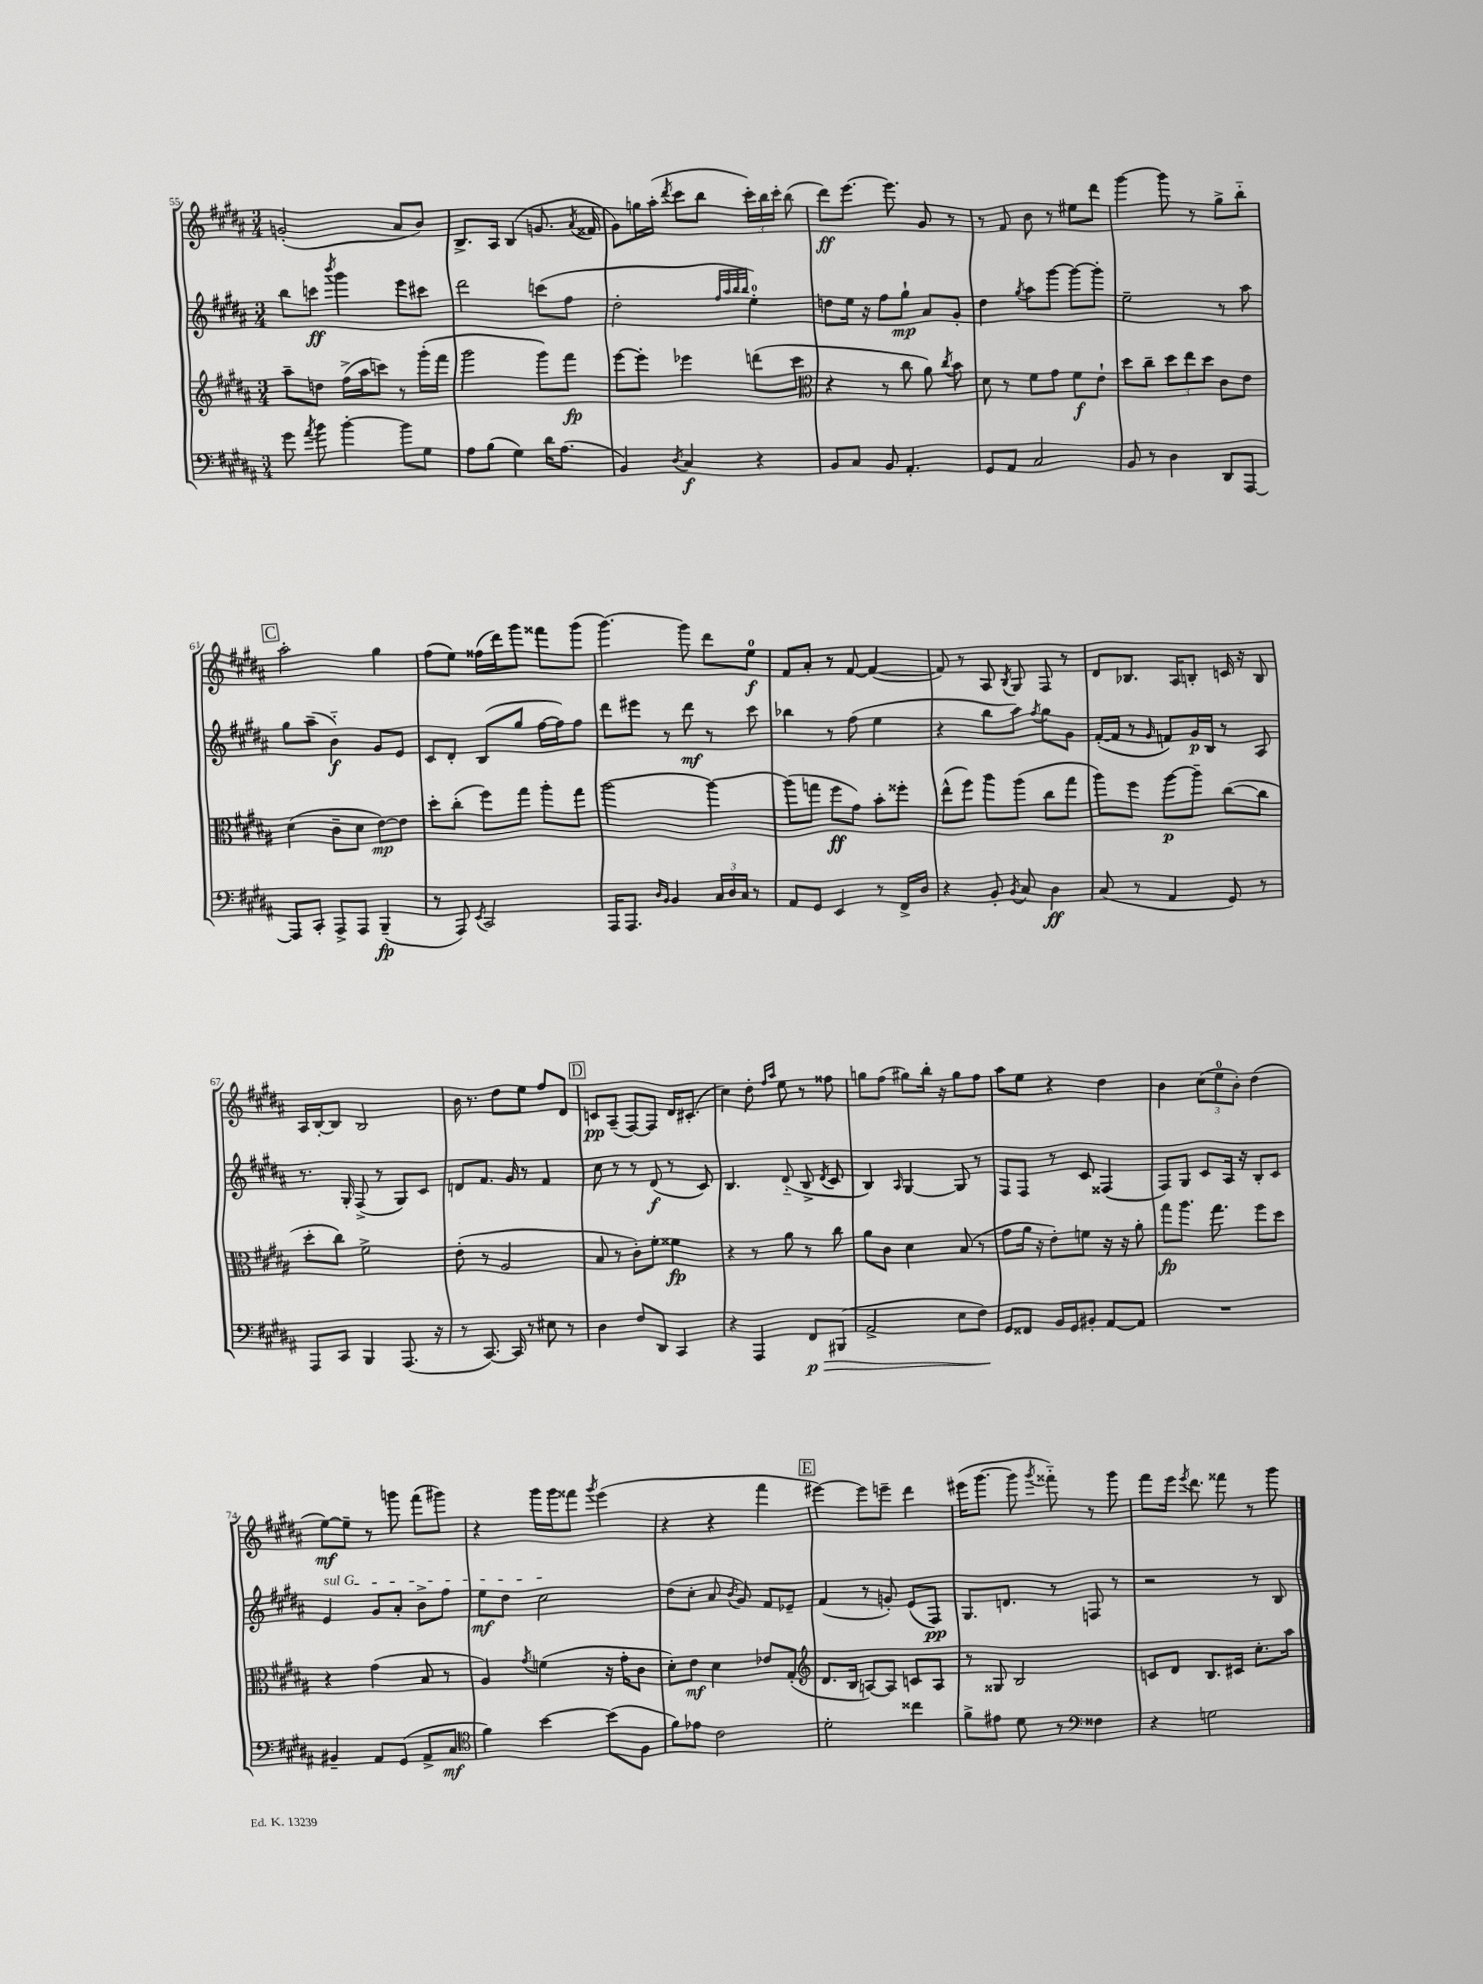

**kern	**dynam	**kern	**dynam	**kern	**dynam	**kern	**dynam
*part4	*part4	*part3	*part3	*part2	*part2	*part1	*part1
*staff4	*staff4	*staff3	*staff3	*staff2	*staff2	*staff1	*staff1
*clefF4	*	*clefG2	*	*clefG2	*	*clefG2	*
*k[f#c#g#d#a#]	*	*k[f#c#g#d#a#]	*	*k[f#c#g#d#a#]	*	*k[f#c#g#d#a#]	*
*M3/4	*	*M3/4	*	*M3/4	*	*M3/4	*
=55	=55	=55	=55	=55	=55	=55	=55
8g#\	.	8aa#~\L	.	8bb\L	.	(2gn'/	.
8qa#/	.	.	.	.	.	.	.
8b\	.	8ddn\J	.	8cccn\J	ff	.	.
.	.	.	.	8qbbb/	.	.	.
[4b'\	.	(16ff#^\LL	.	4ggg#\	.	.	.
.	.	16aa#\J	.	.	.	.	.
.	.	8cccn\J)	.	.	.	.	.
8b\L]	.	8r	.	8eee\L	.	8a#/L	.
8G#\J	.	(16ggg#'\LL	.	8ccc#X\J	.	8b/J)	.
.	.	16fff#\JJ	.	.	.	.	.
=56	=56	=56	=56	=56	=56	=56	=56
8A#\L	.	2ggg#\	.	2ddd#\	.	8.B^/L	.
(8B\J	.	.	.	.	.	.	.
.	.	.	.	.	.	16A#/Jk	.
4G#\)	.	.	.	.	.	(4B/	.
16d#\KL	.	8ggg#\L)	.	(8cccn\L	.	8.gn/	.
(8.A#\J	.	.	.	.	.	.	.
.	.	8fff#\J	fp	8ff#\J	.	.	.
.	.	.	.	.	.	8qa#/	.
.	.	.	.	.	.	16f##X/	.
=57	=57	=57	=57	=57	=57	=57	=57
4BB/)	.	[8eee\L	.	2dd#'\	.	8g#\L)	.
.	.	8eee'\J]	.	.	.	16ggn\L	.
.	.	.	.	.	.	(16aa#'\JJ	.
8qD#/	.	.	.	.	.	8qddd#/	.
4C#/	f	4eee-X\	.	.	.	8ccc#\L	.
.	.	.	.	.	.	8bb\J	.
.	.	.	.	32qqff#/LLL	.	.	.
.	.	.	.	32qqaa#/	.	.	.
.	.	.	.	32qqbb/	.	.	.
.	.	.	.	32qqbb/JJJ	.	.	.
4r	.	(8dddn\L	.	4ee'\)	.	24ccc#'\LL)	.
.	.	.	.	.	.	24bb\	.
.	.	.	.	.	.	24ccc#'\JJ	.
.	.	8ccc#\J	.	.	.	(8bb\	.
=58	=58	=58	=58	=58	=58	=58	=58
*	*	*clefC3	*	*	*	*	*
8BB/L	.	4r	.	8ddn\L	.	8ddd#\L)	ff
8C#/J	.	.	.	16ee\Jk	.	[8.eee\J	.
.	.	.	.	16r	.	.	.
8BB/	.	8r	.	8ff#\L	.	.	.
.	.	.	.	.	.	8.eee\]	.
4.AA#'/	.	8cc#\	.	8gg#`\J	mp	.	.
.	.	8a#\)	.	8a#/L	.	8g#/	.
.	.	8qcc#/	.	.	.	.	.
.	.	8b\	.	8g#'/J	.	8r	.
=59	=59	=59	=59	=59	=59	=59	=59
8GG#/L	.	8d#\	.	4dd#\	.	8r	.
8AA#/J	.	8r	.	.	.	8f#/	.
.	.	.	.	8qgg#/	.	.	.
2C#/	.	8f#\L	.	8aa#\L	.	8b\	.
.	.	8g#\J	.	[8ggg#\J	.	8r	.
.	.	8f#\L	f	8ggg#\L_	.	8ee#X\L	.
.	.	8e`\J	.	8ggg#'\J]	.	8ddd#\J	.
=60	=60	=60	=60	=60	=60	=60	=60
8BB/	.	8dd#\L	.	2ee~\	.	[4ggg#\	.
8r	.	8cc#~\J	.	.	.	.	.
4D#\	.	12dd#\L	.	.	.	8ggg#\]	.
.	.	12ee\	.	.	.	.	.
.	.	.	.	.	.	8r	.
.	.	12dd#\J	.	.	.	.	.
8DD#/L	.	8c#\L	.	8r	.	8gg#^\L	.
[8AAA#/J	.	8e\J	.	8aa#\	.	8bb\J	.
!!LO:LB:g=z
!!LO:REH:place=s1:t=C
=61	=61	=61	=61	=61	=61	=61	=61
8AAA#/L]	.	(4d#\	.	8gg#\L	.	2aa#'\	.
8CC#'/J	.	.	.	(8aa#~\J	.	.	.
8AAA#^/L	.	8c#~\L	.	4b\)	f	.	.
8AAA#/J	.	8d#\J	.	.	.	.	.
(4BBB~/	fp	[8e\L)	mp	8g#/L	.	4gg#\	.
.	.	8e\J]	.	8e/J	.	.	.
=62	=62	=62	=62	=62	=62	=62	=62
8r	.	8dd#'\L	.	8c#/L	.	(8ff#\L	.
8AAA#/)	.	(8cc#'\J	.	8d#'/J	.	8ee\J)	.
8qEE/	.	.	.	.	.	.	.
2CC#/	.	8ff#\L)	.	(8B/L	.	(16ff##X\LL	.
.	.	.	.	.	.	16ddd#\J)	.
.	.	8gg#\J	.	8gg#/J	.	8ggg#\J	.
.	.	8aa#'\L	.	[16ff#\LL	.	8fff##X\L	.
.	.	.	.	16ff#\J])	.	.	.
.	.	8gg#\J	.	8ff#\J	.	(8ggg#\J	.
=63	=63	=63	=63	=63	=63	=63	=63
16AAA#/KL	.	[2aa#\	.	8ddd#\L	.	[4.ggg#\)	.
8.AAA#/J	.	.	.	.	.	.	.
.	.	.	.	8eee#X\J	.	.	.
16qqD#/LL	.	.	.	.	.	.	.
16qqBB/JJ	.	.	.	.	.	.	.
4BB/	.	.	.	8r	.	.	.
.	.	.	.	8ddd#\	mf	8ggg#\]	.
24C#/LL	.	4aa#\_	.	8r	.	8ddd#\L	.
24D#/	.	.	.	.	.	.	.
24C#/JJ	.	.	.	.	.	.	.
8r	.	.	.	8ccc#\	.	8ee\J	f
=64	=64	=64	=64	=64	=64	=64	=64
8AA#/L	.	(8aa#\L]	.	4bb-X\	.	8f#/L	.
8GG#/J	.	8ggn\J	.	.	.	8a#'/J	.
4EE/	.	8ff#\L	ff	8r	.	8r	.
.	.	8g#\J)	.	(8ff#\	.	[8f#/	.
8r	.	8b'\L	.	4ee\	.	(4f#/_	.
16FF#^/LL	.	8ff##X'\J	.	.	.	.	.
16D#/JJ	.	.	.	.	.	.	.
=65	=65	=65	=65	=65	=65	=65	=65
4r	.	(8ee^^\L	.	4r	.	8f#/])	.
.	.	8ff#\J)	.	.	.	8r	.
8BB'/	.	8aa#\L	.	8bb\L	.	8A#/	.
8qBB/	.	.	.	.	.	8qB/	.
8C#/	.	(8aa#\J	.	8aa#\J)	.	8G#/	.
.	.	.	.	8qff#/	.	.	.
4D#\	ff	8cc#\L	.	8gg#\L	.	8F#/	.
.	.	8gg#\J	.	8g#\J	.	8r	.
=66	=66	=66	=66	=66	=66	=66	=66
(8C#/	.	8aa#\L)	.	([16f#'/LL	.	8d#/L	.
.	.	.	.	16f#/JJ]	.	.	.
8r	.	8ff#\J	.	8r	.	8.B-X/J	.
.	.	.	.	16qqg#/	.	.	.
4AA#/	.	[8aa#\L	p	8fn/L)	.	.	.
.	.	.	.	.	.	16A#/KL	.
.	.	8aa#~\J]	.	16g#/L	p	8Bn'/J	.
.	.	.	.	16B/JJ	.	.	.
8GG#/)	.	([8cc#\L	.	8r	.	16cn/	.
.	.	.	.	.	.	16r	.
8r	.	8cc#\J]	.	8A#/	.	8B/	.
!!LO:LB:g=z
=67	=67	=67	=67	=67	=67	=67	=67
8AAA#/L	.	8dd#'\L	.	8.r	.	16A#/LL	.
.	.	.	.	.	.	[16B'/J	.
8CC#/J	.	8cc#\J)	.	.	.	8B/J]	.
.	.	.	.	16G#'/	.	.	.
4BBB/	.	2f#^\	.	(8F#^/	.	2B/	.
.	.	.	.	8r	.	.	.
(8.AAA#/	.	.	.	8G#/L)	.	.	.
.	.	.	.	8c#/J	.	.	.
16r	.	.	.	.	.	.	.
=68	=68	=68	=68	=68	=68	=68	=68
8r	.	(8e'\	.	8dn/L	.	16b\	.
.	.	.	.	.	.	8.r	.
[8.CC#/)	.	8r	.	8.f#/J	.	.	.
.	.	2A#/	.	.	.	8dd#\L	.
16CC#/]	.	.	.	16g#/	.	.	.
8r	.	.	.	8r	.	8ee\J	.
8E#X\	.	.	.	4f#/	.	8ff#/L	.
8r	.	.	.	.	.	8d#/J	.
!!LO:REH:place=s1:t=D
=69	=69	=69	=69	=69	=69	=69	=69
4D#\	.	8B/	.	8cc#\	.	8cn/L	pp
.	.	8r	.	8r	.	(8A#~/J	.
8F#/L	.	8c#'\L)	.	8r	.	[8F#/L)	.
8DD#/J	.	8f#'\J	.	(8d#/	f	8F#/J]	.
4CC#/	.	4f##X\	fp	8r	.	16d#/KL	.
.	.	.	.	.	.	(8.c#X'/J	.
.	.	.	.	8c#/)	.	.	.
=70	=70	=70	=70	=70	=70	=70	=70
4r	.	4r	.	4.B/	.	4cc#\)	.
4AAA#/	.	8r	.	.	.	8dd#'\	.
.	.	.	.	.	.	16qqff#/LL	.
.	.	.	.	.	.	16qqaa#/JJ	.
.	.	8a#\	.	(8d#/	.	8ee\	.
!	!LO:HP:b	!	!	!	!	!	!
8FF#/L	> p	8r	.	8B^/	.	8r	.
.	.	.	.	8qd#/	.	.	.
(8BBB#X/J	.	8cc#\	.	8c#/	.	8ff##X\	.
=71	=71	=71	=71	=71	=71	=71	=71
2AA#^/	.	8a#\L	.	4B/)	.	8ggn\L	.
.	.	8c#\J	.	.	.	(8ff#\J	.
.	.	.	.	16qqA#/	.	.	.
.	.	4d#\	.	[4G#/	.	8gg#X\L)	.
.	.	.	.	.	.	16bb'\Jk	.
.	.	.	.	.	.	16r	.
8E\L	.	(8B/	.	8G#/]	.	8gg#\L	.
8F#\J)	.	8r	.	8r	.	8ff#\J	.
.	]	.	.	.	.	.	.
=72	=72	=72	=72	=72	=72	=72	=72
8GG#/L	.	8g#\L	.	8F#/L	.	8aa#\L	.
8FF##X/J	.	16a#\Jk	.	8F#/J	.	8ee\J	.
.	.	16r	.	.	.	.	.
16BB/LL	.	8e'\L)	.	8r	.	4r	.
16GG#/J	.	.	.	.	.	.	.
8BB#X'/J	.	8fn\J	.	8c#/	.	.	.
[8AA#/L	.	16r	.	(4F##X/	.	4dd#\	.
.	.	16r	.	.	.	.	.
8AA#/J]	.	8a#'\	.	.	.	.	.
=73	=73	=73	=73	=73	=73	=73	=73
2.r	.	8gg#\L	fp	8F#/L)	.	4b\	.
.	.	8.aa#\J	.	8G#/J	.	.	.
.	.	.	.	8c#/L	.	(12cc#\L	.
.	.	8.gg#\	.	.	.	.	.
.	.	.	.	.	.	12ee\	.
.	.	.	.	16A#/Jk	.	.	.
.	.	.	.	.	.	12b'\J)	.
.	.	.	.	16r	.	.	.
.	.	8ff#\L	.	8B'/L	.	(4dd#\	.
.	.	8dd#\J	.	8c#/J	.	.	.
!!LO:LB:g=z
=74	=74	=74	=74	=74	=74	=74	=74
!	!	!	!	!LO:TX:a:i:t=sul G	!	!	!
4BB#X~/	.	4r	.	4e/	.	[8ee\L)	mf
.	.	.	.	.	.	8ee~\J]	.
8AA#/L	.	(4g#\	.	8g#/L	.	8r	.
(8GG#/J	.	.	.	8a#'/J	.	8gggn\	.
8AA#^/L	.	8B/	.	8b^\L	.	(8fff#\L	.
8C#/J	mf	8r	.	8ff#\J	.	8ggg#X\J)	.
=75	=75	=75	=75	=75	=75	=75	=75
*clefC4	*	*	*	*	*	*	*
4f#\)	.	4A#/)	.	8ee\L	mf	4r	.
.	.	.	.	8dd#\J	.	.	.
.	.	8qg#/	.	.	.	.	.
[4b\	.	(4fn\	.	2cc#\	.	16ggg#\LL	.
.	.	.	.	.	.	16ggg#\J	.
.	.	.	.	.	.	8fff##X\J	.
.	.	.	.	.	.	8qggg#/	.
(8b\L]	.	16r	.	.	.	(4eee\	.
.	.	16g#'\KL	.	.	.	.	.
8F#\J	.	8c#\J	.	.	.	.	.
=76	=76	=76	=76	=76	=76	=76	=76
8f#\L)	.	8d#'\L)	.	(8dd#\L	.	4r	.
8e-X\J	.	8e\J	mf	8cc#'\J	.	.	.
2c#\	.	4d#\	.	8a#/	.	4r	.
.	.	.	.	8qb/	.	.	.
.	.	.	.	8g#/)	.	.	.
.	.	8e-X/L	.	8f#/L	.	4fff#\	.
.	.	(8G#'/J	.	8e-X~/J	.	.	.
!!LO:REH:place=s1:t=E
=77	=77	=77	=77	=77	=77	=77	=77
*	*	*clefG2	*	*	*	*	*
2d#'\	.	8.d#/L	.	(4f#/	.	[4eee#X\)	.
.	.	16B/Jk	.	.	.	.	.
.	.	[8An/L)	.	8r	.	8eee#\L]	.
.	.	8A/J]	.	8gn'/)	.	8eeen~\J	.
4cc##X\	.	8cn/L	.	(8e/L	.	4ddd#\	.
.	.	8A/J	.	8F#/J)	pp	.	.
=78	=78	=78	=78	=78	=78	=78	=78
8f#^\L	.	8r	.	8.G#/L	.	(16eee#X\KL	.
.	.	.	.	.	.	[8.ggg#\J	.
8e#X\J	.	8G##X/	.	.	.	.	.
.	.	.	.	8.dn/J	.	.	.
8d#\	.	2B/	.	.	.	8ggg#\]	.
.	.	.	.	.	.	8qggg#/	.
8r	.	.	.	8r	.	8fff##X\)	.
*clefF4	*	*	*	*	*	*	*
4F##X\	.	.	.	8Fn/	.	8r	.
.	.	.	.	8r	.	8ggg#\	.
=79	=79	=79	=79	=79	=79	=79	=79
4r	.	8cn/L	.	2r	.	8fff#\L	.
.	.	8d#/J	.	.	.	16eee\Jk	.
.	.	.	.	.	.	8qeee/	.
.	.	.	.	.	.	8.ddd#\	.
2Gn\	.	8.B/L	.	.	.	.	.
.	.	.	.	.	.	8fff##X\	.
.	.	16c#X/Jk	.	.	.	.	.
.	.	8.cc#'\L	.	8r	.	8r	.
.	.	.	.	8B/	.	8ggg#\	.
.	.	16aa#\Jk	.	.	.	.	.
==	==	==	==	==	==	==	==
*-	*-	*-	*-	*-	*-	*-	*-
